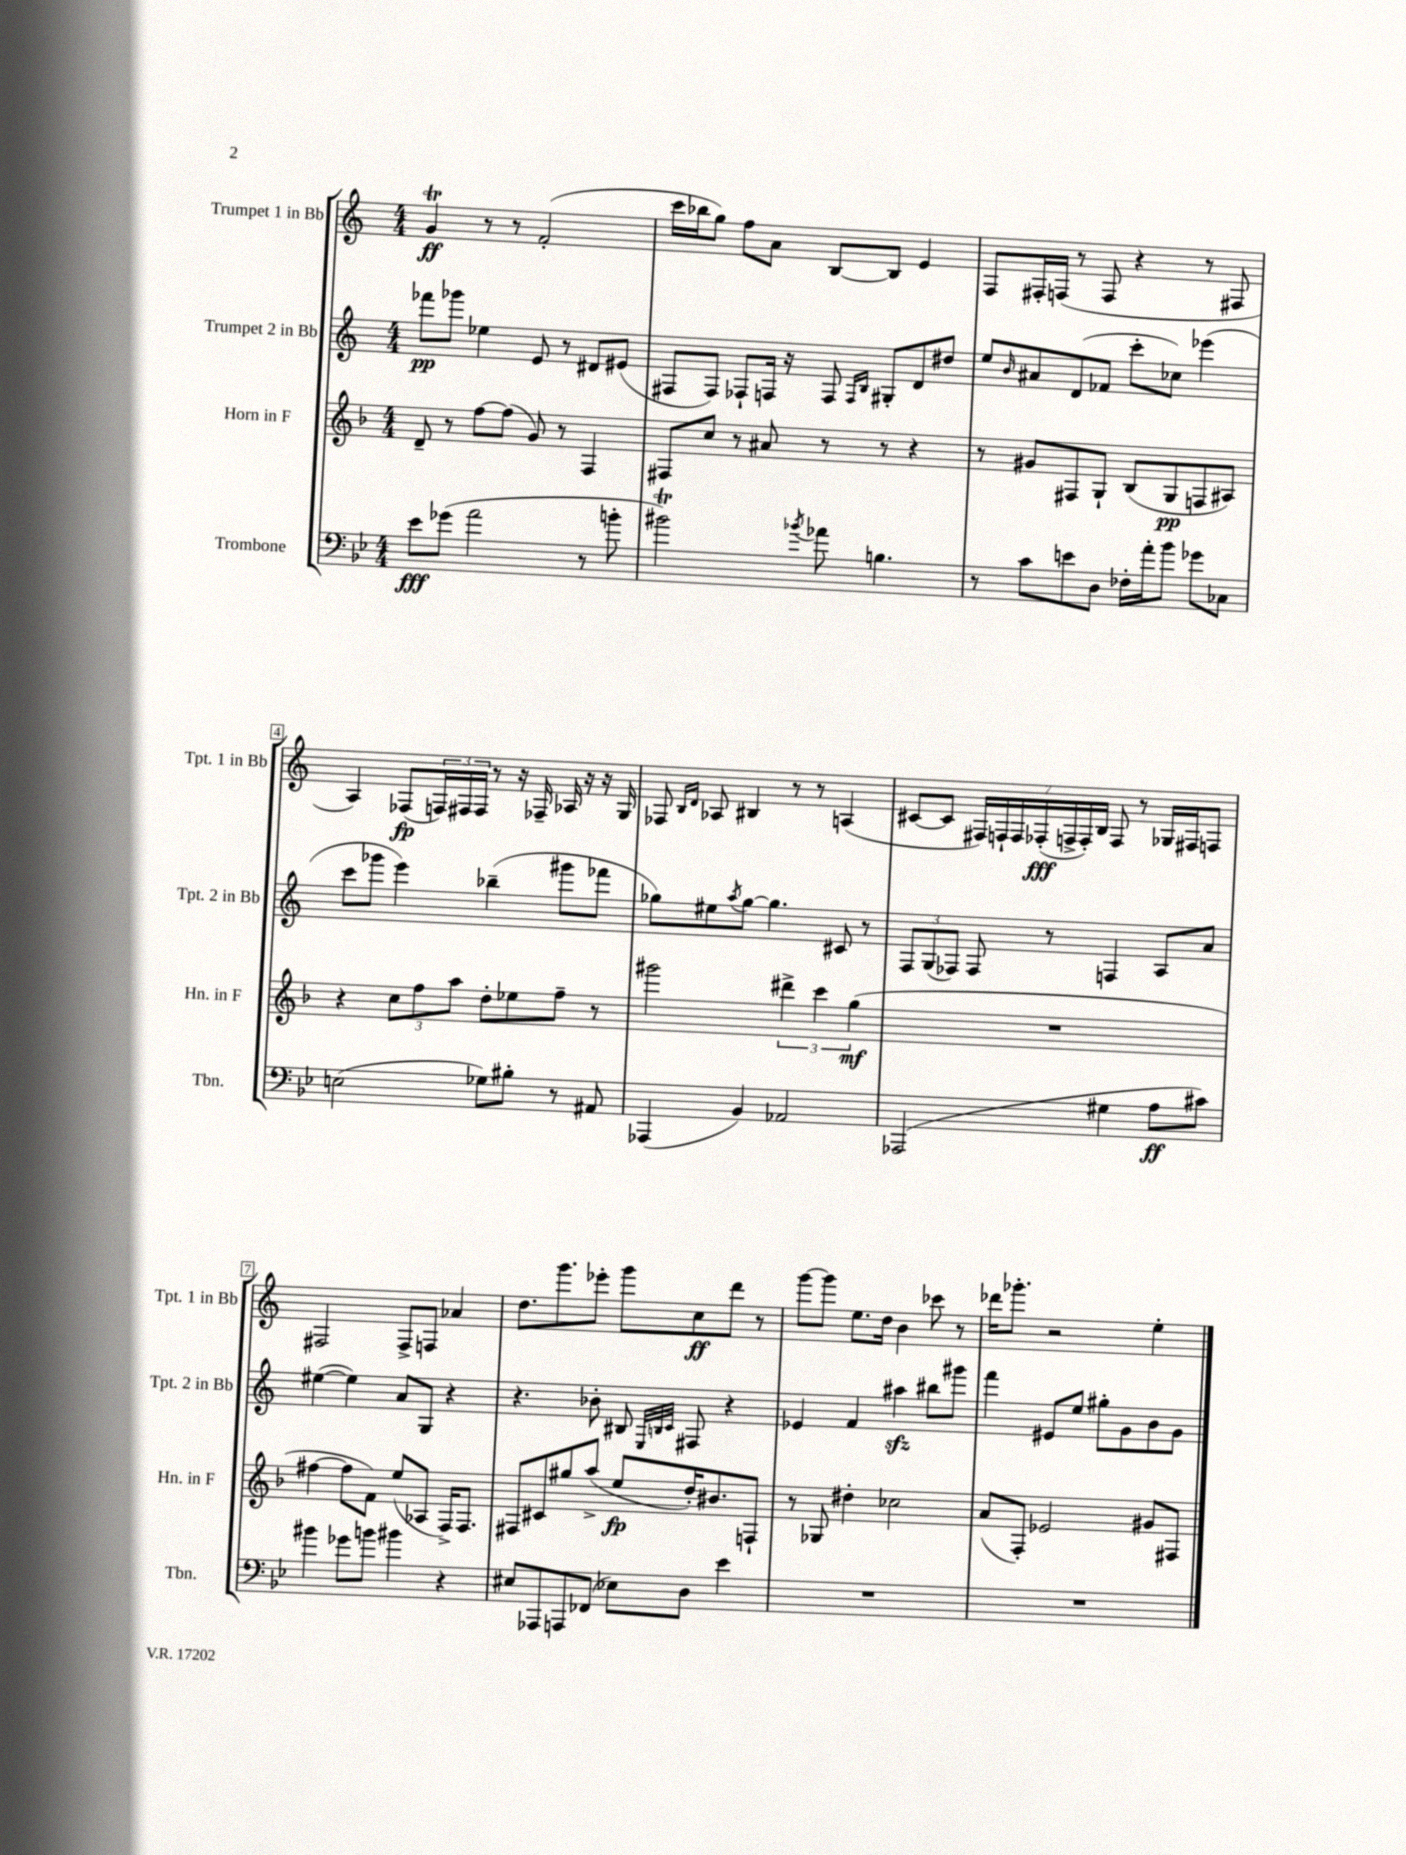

**kern	**dynam	**kern	**dynam	**kern	**dynam	**kern	**dynam
*part4	*part4	*part3	*part3	*part2	*part2	*part1	*part1
*staff4	*staff4	*staff3	*staff3	*staff2	*staff2	*staff1	*staff1
*I"Trombone	*	*I"Horn in F	*	*I"Trumpet 2 in Bb	*	*I"Trumpet 1 in Bb	*
*I'Tbn.	*	*I'Hn. in F	*	*I'Tpt. 2 in Bb	*	*I'Tpt. 1 in Bb	*
*clefF4	*	*clefG2	*	*clefG2	*	*clefG2	*
*k[b-e-]	*	*k[b-]	*	*k[]	*	*k[]	*
*M4/4	*	*M4/4	*	*M4/4	*	*M4/4	*
=1	=1	=1	=1	=1	=1	=1	=1
8e-\L	fff	8d~/	.	8fff-X\L	pp	4gT/	ff
(8g-X\J	.	8r	.	8ggg-X\J	.	.	.
2a\	.	[8ff\L	.	4ee-X\	.	8r	.
.	.	(8ff\J]	.	.	.	8r	.
.	.	8g/)	.	8e/	.	(2f'/	.
.	.	8r	.	8r	.	.	.
8r	.	4F/	.	8d#X/L	.	.	.
8bn'\	.	.	.	(8e#X/J	.	.	.
=2	=2	=2	=2	=2	=2	=2	=2
2b#Xt\)	.	8F#X/L	.	8F#X/L	.	16ccc\LL	.
.	.	.	.	.	.	16bb-X\J	.
.	.	8cc/J	.	8F#/J)	.	8gg\J)	.
.	.	8r	.	8F-X`/L	.	8ff\L	.
.	.	8a#X/	.	16Fn/Jk	.	8a\J	.
.	.	.	.	16r	.	.	.
8qb-X/	.	.	.	.	.	.	.
8a-X\	.	8r	.	8F/	.	[8B/L	.
.	.	.	.	16qqF/LL	.	.	.
.	.	.	.	16qqB/JJ	.	.	.
4.Bn\	.	8r	.	8G#X'/L	.	8B/J]	.
.	.	4r	.	8d/	.	4e/	.
.	.	.	.	8dd#X/J	.	.	.
=3	=3	=3	=3	=3	=3	=3	=3
8r	.	8r	.	8ee/L	.	8F/L	.
.	.	.	.	16qqb/	.	.	.
8c\L	.	8g#X/L	.	8a#X/	.	16F#X'/L	.
.	.	.	.	.	.	(16Fn/JJ	.
8en\	.	8F#X/	.	(8d/	.	8r	.
8D\J	.	8G`/J	.	8f-X/J	.	8F/	.
16F-X'\LL	.	(8B-/L	.	8ccc'\L	.	4r	.
16a'\J	.	.	.	.	.	.	.
8b-\J	.	8G/	pp	8cc-X\J)	.	.	.
8g-X\L	.	8Fn/	.	(4eee-X\	.	8r	.
8C-X\J	.	8A#X/J)	.	.	.	8F#X/	.
!!LO:LB:g=z
=4	=4	=4	=4	=4	=4	=4	=4
(2En\	.	4r	.	8ccc\L	.	4A/)	.
.	.	.	.	8ggg-X\J	.	.	.
.	.	12cc\L	.	4eee\)	.	(8F-X/L	fp
.	.	12ff\	.	.	.	.	.
.	.	.	.	.	.	24Fn/L)	.
.	.	12aa\J	.	.	.	24F#X/	.
.	.	.	.	.	.	24F#/JJ	.
8G-X\L)	.	8dd'\L	.	(4bb-X~\	.	8r	.
8B#X'\J	.	8ee-X\	.	.	.	16r	.
.	.	.	.	.	.	16F-X~/	.
8r	.	8ff~\J	.	8ggg#X\L	.	16A-X/	.
.	.	.	.	.	.	16r	.
8AA#X/	.	8r	.	8fff-X\J	.	16r	.
.	.	.	.	.	.	16G/	.
=5	=5	=5	=5	=5	=5	=5	=5
(4AAA-X/	.	2ggg#X\	.	8gg-X\L)	.	8F-X/	.
.	.	.	.	.	.	16qqB/LL	.
.	.	.	.	.	.	16qqd/JJ	.
.	.	.	.	8ee#X\	.	8A-X/	.
.	.	.	.	8qaa/	.	.	.
4BB-/)	.	.	.	[8gg-\J	.	4B#X/	.
.	.	.	.	4.gg-\]	.	.	.
2AA-X/	.	6ddd#X^\	.	.	.	8r	.
.	.	.	.	.	.	8r	.
.	.	6ccc\	.	.	.	.	.
.	.	.	.	8c#X/	.	(4An/	.
.	.	(6gg\	mf	.	.	.	.
.	.	.	.	8r	.	.	.
=6	=6	=6	=6	=6	=6	=6	=6
(2AAA-X/	.	1r	.	12F/L	.	[8c#X/L	.
.	.	.	.	(12G/	.	.	.
.	.	.	.	.	.	8c#/J]	.
.	.	.	.	12F-X/J)	.	.	.
.	.	.	.	8F-/	.	28F#X/LL)	.
.	.	.	.	.	.	28Fn`/	.
.	.	.	.	.	.	28F/	.
.	.	.	.	.	.	(28F-X'/	fff
.	.	.	.	8r	.	.	.
.	.	.	.	.	.	28Fn^/	.
.	.	.	.	.	.	28F'/)	.
.	.	.	.	.	.	28B/JJ	.
4G#X\	.	.	.	4Fn/	.	8F/	.
.	.	.	.	.	.	8r	.
8A\L	ff	.	.	8A/L	.	16G-X/LL	.
.	.	.	.	.	.	16F#X/J	.
8c#X\J)	.	.	.	8a/J	.	8Fn/J	.
!!LO:LB:g=z
=7	=7	=7	=7	=7	=7	=7	=7
4b#X\	.	[4ff#X\	.	([4ee#X\	.	2F#X/	.
8g-X\L	.	8ff#\L]	.	4ee#\])	.	.	.
8bn\J	.	8f\J)	.	.	.	.	.
4b#X\	.	(8ee/L	.	8a/L	.	8F#^/L	.
.	.	8A-X/J	.	8G/J	.	8Fn/J	.
4r	.	16F^/KL)	.	4r	.	4a-X/	.
.	.	8.F/J	.	.	.	.	.
=8	=8	=8	=8	=8	=8	=8	=8
8E#X/L	.	8F#X/L	.	4.r	.	8.dd\L	.
8AAA-X/	.	8c#X/	.	.	.	.	.
.	.	.	.	.	.	8.ggg\	.
8AAAn/	.	8gg#X/	.	.	.	.	.
(8FF-X/J	.	(8aa^/J	.	8b-X'\	.	8eee-X'\J	.
8E-X\L)	.	8ee/L	fp	8B#X/	.	8ggg\L	.
.	.	.	.	32qqE/LLL	.	.	.
.	.	.	.	32qqBn/	.	.	.
.	.	.	.	32qqc/JJJ	.	.	.
8D\J	.	16dd'/K)	.	8F#X/	.	8cc\	ff
.	.	8.b#X/	.	.	.	.	.
4e-\	.	.	.	4r	.	8ddd\J	.
.	.	8Fn`/J	.	.	.	8r	.
=9	=9	=9	=9	=9	=9	=9	=9
1r	.	8r	.	4e-X/	.	[8ggg\L	.
.	.	8G-X/	.	.	.	8ggg\J]	.
.	.	4dd#X'\	.	4f/	.	8.ee\L	.
.	.	.	.	.	.	16dd\Jk	.
.	.	2cc-X\	.	4aa#Xzz\	.	4b\	.
.	.	.	.	8bb#X\L	.	8ccc-X\	.
.	.	.	.	8ggg#X\J	.	8r	.
=10	=10	=10	=10	=10	=10	=10	=10
1r	.	(8a/L	.	4fff\	.	16ddd-X\KL	.
.	.	.	.	.	.	8.ggg-X'\J	.
.	.	8F'/J)	.	.	.	.	.
.	.	2e-X/	.	8e#X/L	.	2r	.
.	.	.	.	8ee/J	.	.	.
.	.	.	.	8gg#X'\L	.	.	.
.	.	.	.	8g\	.	.	.
.	.	8g#X/L	.	8b\	.	4ee'\	.
.	.	8F#X/J	.	8g\J	.	.	.
==	==	==	==	==	==	==	==
*-	*-	*-	*-	*-	*-	*-	*-
